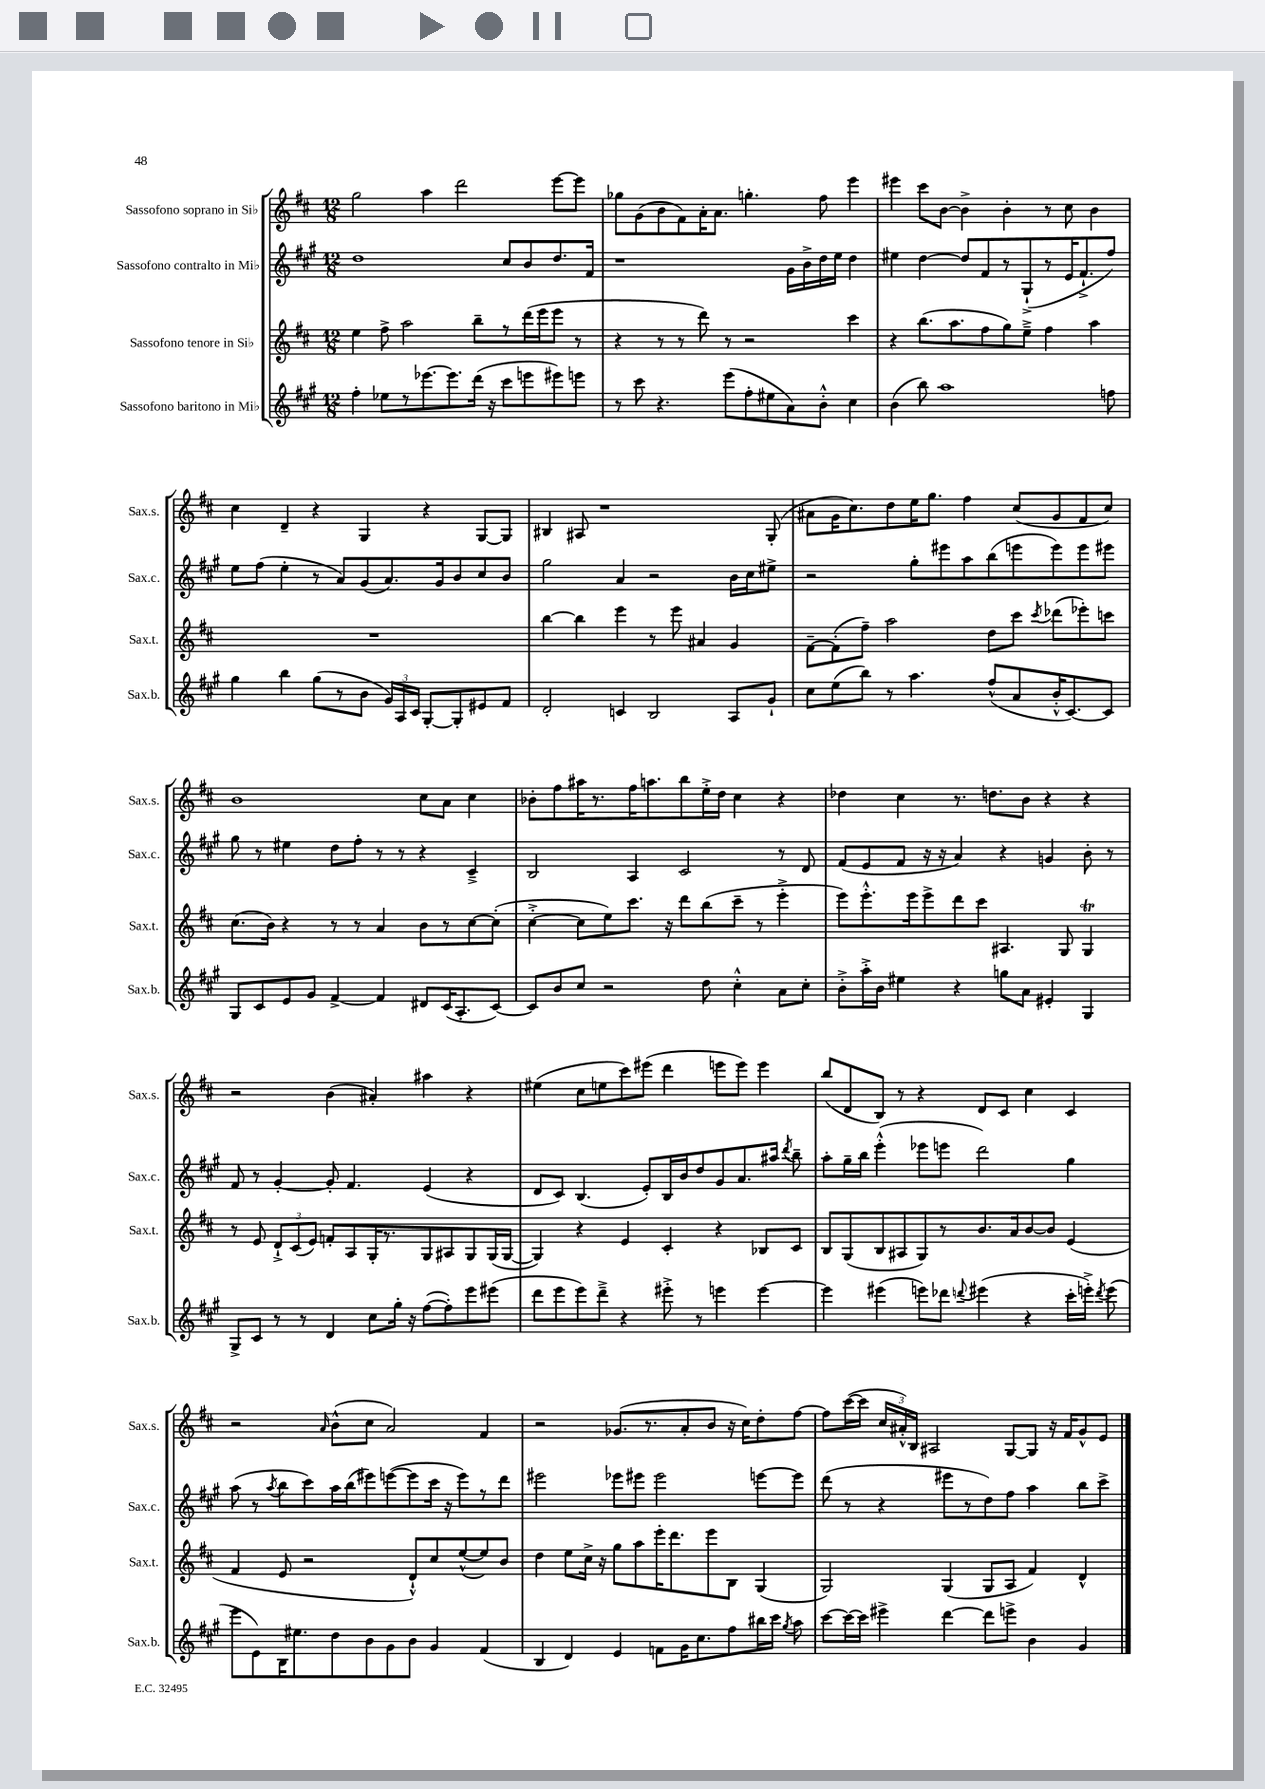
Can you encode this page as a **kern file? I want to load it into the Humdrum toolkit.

**kern	**kern	**kern	**kern
*staff4	*staff3	*staff2	*staff1
*clefG2	*clefG2	*clefG2	*clefG2
*k[f#c#g#]	*k[f#c#]	*k[f#c#g#]	*k[f#c#]
*M12/8	*M12/8	*M12/8	*M12/8
4ff#'\	4ee\	1dd	2gg\
8ee-\L	8ff#^\	.	.
8r	2aa\	.	.
[8.eee-\	.	.	4aa\
8.eee-\]	.	.	.
.	.	.	2ddd\
(16ddd\Jk	8bb~\L	.	.
16r	.	.	.
8ccc#\L	8r	8cc#/L	.
8eee\	(16ddd\L	8b/	.
.	16eee\J	.	.
8eee#\)	8eee\J	8.dd/	[8eee\L
8eee\J	8r	.	8eee\]J
.	.	16f#/Jk	.
=	=	=	=
8r	4r	1r	8gg-\L
8ccc#\	.	.	(8g\
4.r	8r	.	8b\
.	8r	.	8f#\)
.	8ddd\)	.	16a'\K
.	.	.	8.a\J
(8eee\L	8r	.	.
8ff#'\	2r	.	4.gg'\
8ee#\	.	.	.
8a\)	.	16g#\LL	.
.	.	16b^\	.
8b'^^\J	.	16dd\	8ff#\
.	.	16ee\JJ	.
4cc#\	4ccc#\	4dd\	4eee\
=	=	=	=
(4b\	4r	4ee#\	4eee#\
8bb\)	(8.bb\L	[4dd\	8ccc#\L
1aa	.	.	[8b\J
.	8.aa\	.	.
.	.	8dd/]L	4b^\]
.	8ff#\	8f#/	.
.	8gg\)	8r	4b'\
.	8ee~^\J	(8G#`^/	.
.	4ff#\	8r	8r
.	.	16e/K	8cc#\
.	.	8.f#`^/	.
.	4aa\	.	4b\
8ff\	.	8ff#/J)	.
=	=	=	=
4gg#\	1.r	8ee\L	4cc#\
.	.	(8ff#\J	.
4bb\	.	4ee'\	4d~/
(8gg#\L	.	8r	4r
8r	.	8a/L)	.
8b\J	.	(8g#/	4G/
24g#/LL)	.	8.a/)	.
24A/	.	.	.
24c#/JJ	.	.	.
[8G#'/L	.	.	4r
.	.	16g#/k	.
8G#'/]	.	8b/	.
8e#/	.	8cc#/	[8G/L
8f#/J	.	8b/J	8G/]J
=	=	=	=
2d'/	[4bb\	2gg#\	4B#/
.	4bb\]	.	8A#/
.	.	.	1r
4c/	4eee\	4a/	.
2B/	8r	2r	.
.	8eee\	.	.
.	4a#/	.	.
8A/L	4g/	16b\LL	.
.	.	16cc#\J	.
8g#`/J	.	8ee#^\J	(8G'/
=	=	=	=
8cc#\L	[8f#~\L	2r	8a#\L
(8ee\	(8f#'\]	.	16g\K
.	.	.	8.cc#\)
8bb\J)	8ff#~\J)	.	.
8r	2aa\	.	8dd\
4.aa\	.	8gg#'\L	16ee\K
.	.	.	8.gg\J
.	.	8eee#\	.
.	.	8aa\	4ff#\
(8ff#^^/L	8dd\L	(8bb\	.
8a/	8ccc#\J	8eee\	(8cc#/L
.	8qccc#/	.	.
16b'^^/K	(8ddd-\L	8eee\)	8g/
[8.c#/)	.	.	.
.	8eee-'\)	8eee\	8f#/
8c#/]J	8ccc\J	8eee#\J	8cc#/J)
=	=	=	=
8G#/L	(8.cc#\L	8gg#\	1b
8c#/	.	8r	.
.	16b\Jk)	.	.
8e/	4r	4ee#\	.
8g#/J	.	.	.
[4f#^/	8r	8dd\L	.
.	8r	8ff#'\J	.
4f#/]	4a/	8r	.
.	.	8r	.
8d#/L	8b\L	4r	8cc#\L
(16c#/K	8r	.	8a\J
8.A'/	.	.	.
.	[8cc#\	4c#~^/	4cc#\
[8c#/J)	(8cc#'\]J	.	.
=	=	=	=
8c#/]L	[4cc#'^\	2B/	8b-'\L
8b/	.	.	8ff#\
8cc#/J	8cc#\]L	.	16aa#\K
.	.	.	8.r
2r	8ee\)	.	.
.	8.ccc#\J	4A/	16ff#\K
.	.	.	8.aa\
.	16r	.	.
.	8ddd\L	2c#/	8bb\
8dd\	(8bb\	.	16ee'^\L
.	.	.	16dd\JJ
4cc#'^^\	8ccc#~\J	.	4cc#\
.	8r	.	.
8a\L	4eee'^\	8r	4r
8cc#'\J	.	8d/	.
=	=	=	=
8b'^\L	8eee\L)	(8f#/L	4dd-\
16aa'^\L	8.eee'^^\	8e/	.
16b\JJ	.	.	.
4ee#\	.	8f#/J	4cc#\
.	16eee\k	.	.
.	8eee^\	16r	.
.	.	16r	.
4r	8ddd\	4a/)	8.r
.	8ccc#\J	.	.
.	.	.	8.dd\L
8gg\L	4.A#/	4r	.
8a\J	.	.	8b\J
4e#'/	.	4g/	4r
.	8G/	.	.
4G#/	4G/	8b'\	4r
.	.	8r	.
=	=	=	=
8G#^/L	8r	8f#/	2r
8c#/J	8e/	8r	.
8r	12d`^/L	[4g#'/	.
.	(12c#/	.	.
8r	.	.	.
.	12e/J)	.	.
4d/	8f'/L	8g#'/]	(4b\
.	8A/	4.f#/	.
8cc#\L	16G'/K	.	4a#'/)
.	8.r	.	.
16gg#'\Jk	.	.	.
16r	.	.	.
([8ff#\L	8G/	(4e/	4aa#\
8ff#'\])	8A#/	.	.
8eee\	8G/	4r	4r
(8eee#\J	(16G/L	.	.
.	[16G/JJ	.	.
=	=	=	=
8ddd\L	4G/])	8d/L	(4ee#\
8eee\	.	8c#/J)	.
8eee\)	4r	(4.B/	8cc#\L
8ddd~^\J	.	.	8ee\
4r	4e/	.	8ccc#\)
.	.	8e'/L)	(8eee#\J
8eee#'^\	4c#'/	16B/L	4ddd\
.	.	16b/J	.
8r	.	8dd/	.
4eee\	4r	8g#/	8eee\L
.	.	8.a/	8eee\J)
[4eee\	8B-/L	.	4eee\
.	.	16aa#/Jk	.
.	.	8qddd/	.
.	8c#/J	8bb~\	.
=	=	=	=
4eee\]	8B/L	8aa'\L	(8bb/L
.	(8G/	16gg#~\L	8d/
.	.	16bb\JJ	.
(4eee#\	8B/	(4eee'^^\	8B/J)
.	8A#/	.	8r
8eee\L)	8G/)	8eee-\L	4r
8ddd-\J	8r	8eee\J	.
8qqddd/	.	.	.
(4eee#\	8.b/	2ddd\)	8d/L
.	.	.	8c#/J
.	16a/k	.	.
4r	[8b/	.	4cc#\
.	8b/]J	.	.
16ccc#'\LL	(4e/	4gg#\	4c#/
16eee'^\JJ)	.	.	.
8qddd/	.	.	.
(8eee\	.	.	.
=	=	=	=
8eee\L	4f#/	(8aa\	2r
8e\)	.	8r	.
.	.	8qaa/	.
16B\K	8e/	8bb\L	.
8.ee#\	.	.	.
.	2r	8ccc#\)	.
.	.	.	16qqa/
8dd\	.	16aa\L	(8b^^\L
.	.	(16bb\J	.
8b\	.	8eee#\)	8cc#\J
8g#\	.	([8eee\	2a/)
8b\J	8d`^^/L)	8eee\]	.
4g#/	8cc#/	16ccc#\Jk	.
.	.	16r	.
.	([8ee^^/	8eee\L)	.
(4f#/	8ee/])	8r	4f#/
.	8b/J	8ddd\J	.
=	=	=	=
4B/	4dd\	2eee#\	2r
4d/)	8ee\L	.	.
.	16cc#^\Jk	.	.
.	16r	.	.
4e/	8gg\L	8eee-\L	(8.g-/L
.	8aa\	8eee#\J	.
.	.	.	8.r
8f\L	16eee'\K	2eee#\	.
.	8.ddd\	.	.
16g#\K	.	.	8a'/
8.cc#\	.	.	.
.	8eee\	.	8b/J
8ff#\	8B\J	.	16r
.	.	.	16cc#\LK)
16bb#\L	(4G/	[8eee\L	8dd'\
16ccc#\JJ	.	.	.
8qgg#/	.	.	.
8aa\	.	8eee\]J	[8ff#\J
=	=	=	=
[8ccc#\L	2G/)	(8ddd\	8ff#\]L
16ccc#\_L	.	8r	([16ccc#\L
16ccc#\]JJ	.	.	16ccc#\]JJ
4eee#^\	.	4r	24cc#/LL
.	.	.	24a#'^^/)
.	.	.	24B/JJ
.	.	.	2A#/
[4ddd\	(4G/	8eee#\L	.
.	.	8r	.
8ddd\]L	8G/L	8dd\)	.
8eee^\J	8A/J	8ff#\J	[8G/L
4b\	4f#/)	4aa\	8G/]J
.	.	.	16r
.	.	.	16f#/LK
4g#/	4d^^/	8bb\L	8g^^/
.	.	8ccc#^\J	8e/J
==	==	==	==
*-	*-	*-	*-
